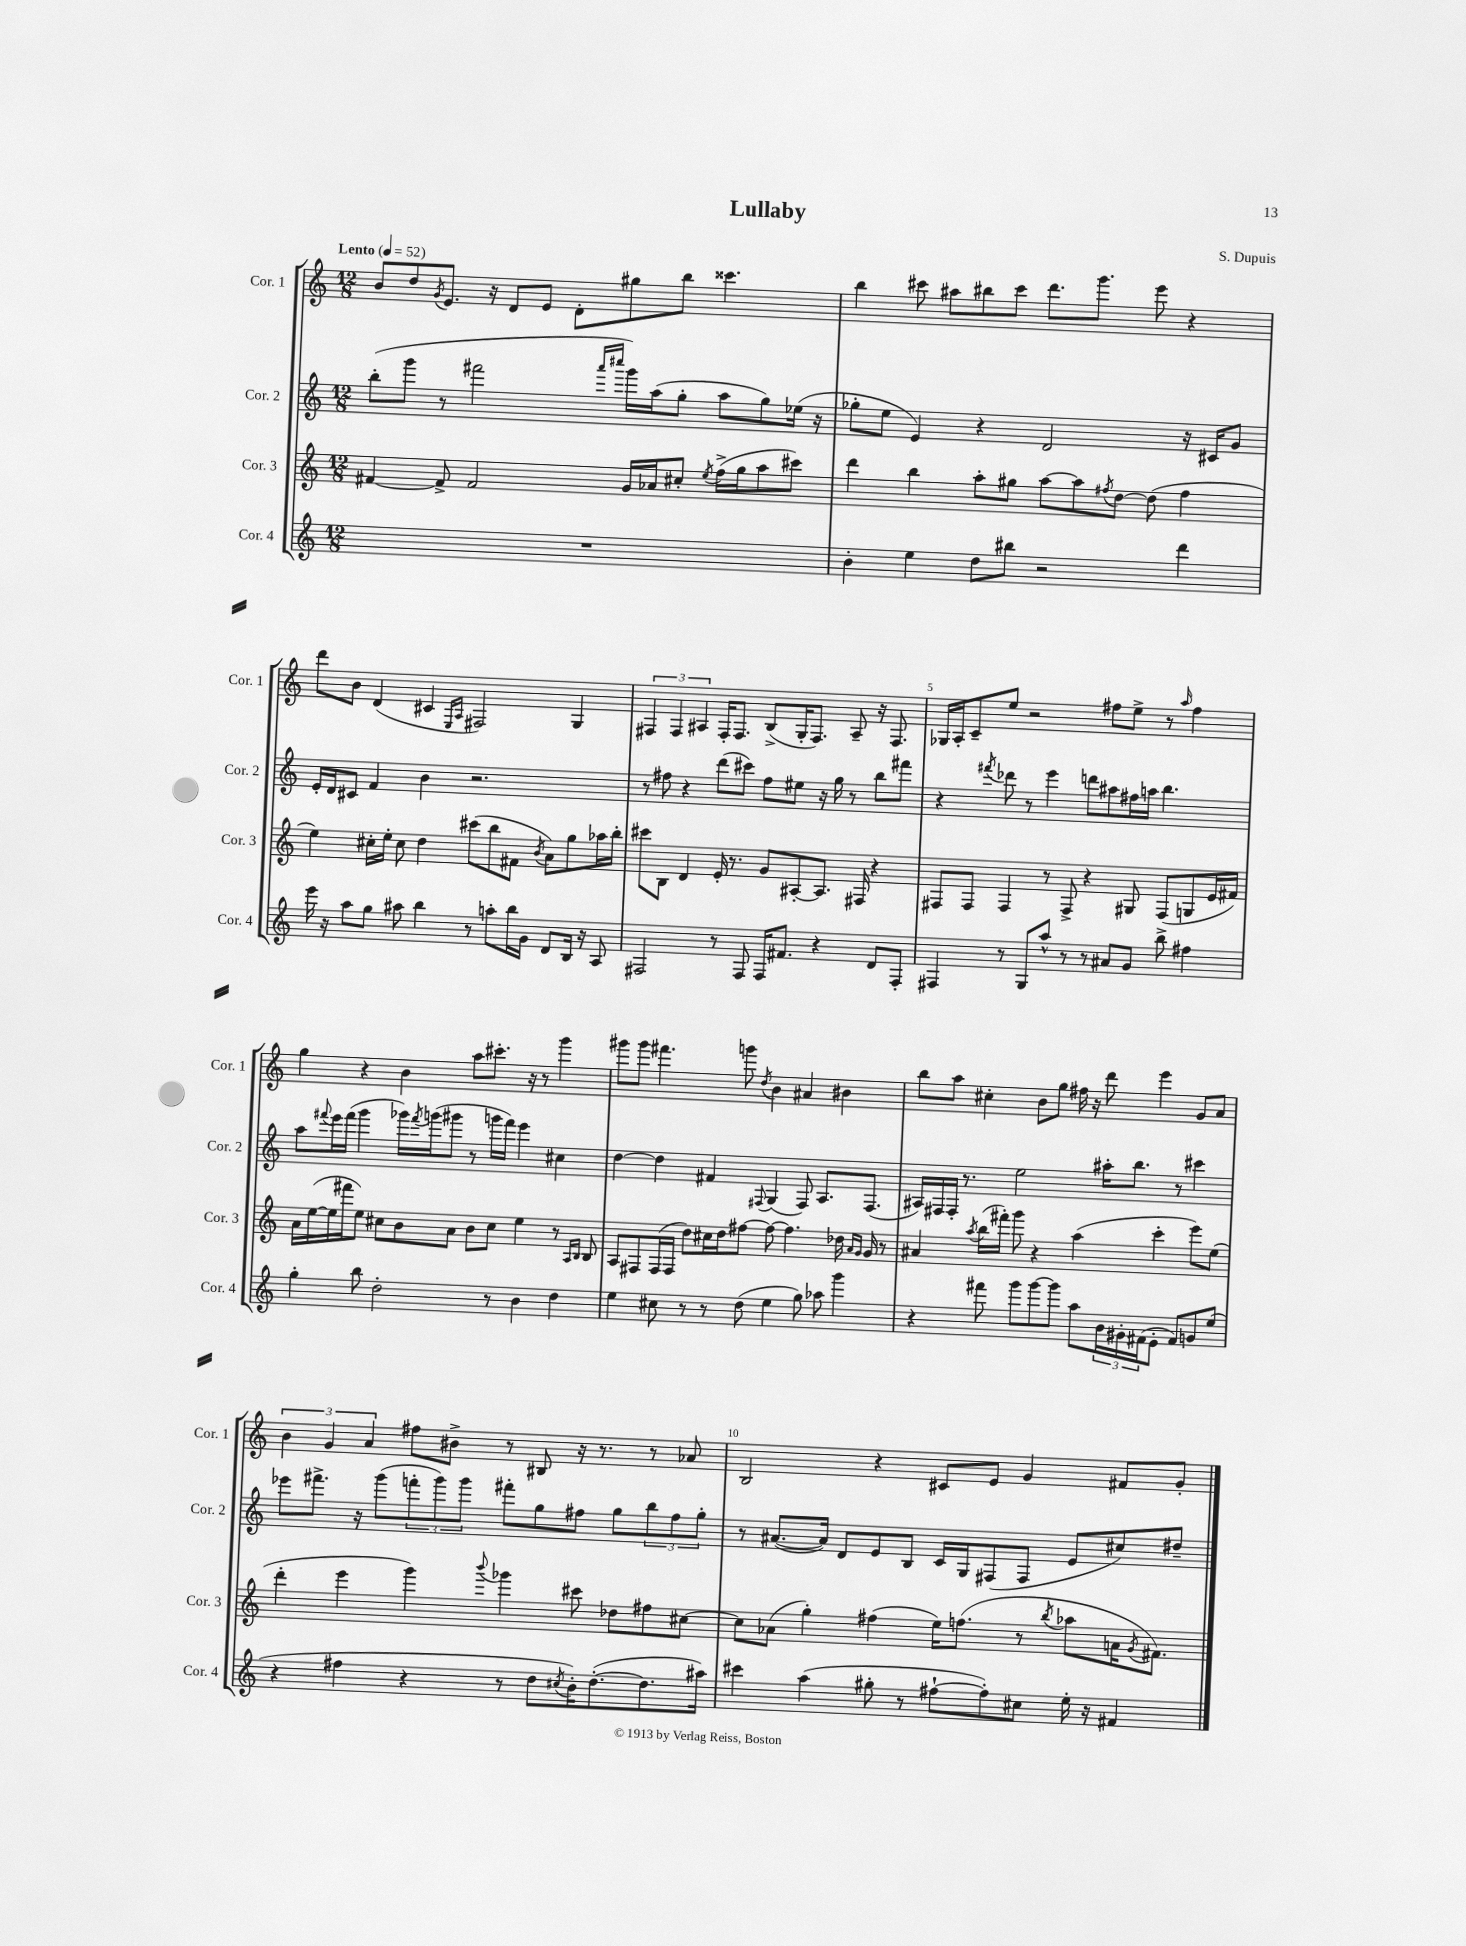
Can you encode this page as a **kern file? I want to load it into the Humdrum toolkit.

**kern	**kern	**kern	**kern
*staff4	*staff3	*staff2	*staff1
*clefG2	*clefG2	*clefG2	*clefG2
*k[]	*k[]	*k[]	*k[]
*M12/8	*M12/8	*M12/8	*M12/8
*MM52	*MM52	*MM52	*MM52
1.r	[4f#	(8bb'	8b
.	.	8ggg	8dd
.	.	.	8qg
.	8f#^]	8r	8.e
.	2f#	2fff#	.
.	.	.	16r
.	.	.	8d
.	.	.	8e
.	.	.	8d'
.	.	16qqaaa	.
.	.	16qqcccc#	.
.	16g	16ggg)	8gg#
.	16a-	(16aa	.
.	8cc#'	8gg'	8bb
.	8qee	.	.
.	(16ff^	8aa	4.ccc##
.	16gg	.	.
.	8aa	8gg)	.
.	8ccc#)	(16ee-	.
.	.	16r	.
=	=	=	=
4b'	4ddd	8gg-'	4bb
.	.	8ee	.
4ee	4bb	4e)	8ccc#
.	.	.	8aa#
8dd	8aa'	4r	8bb#
8bb#	8gg#	.	8ccc#
2r	[8aa	2d	8.ddd
.	8aa]	.	.
.	.	.	8.ggg
.	8qff#	.	.
.	[8dd	.	.
.	(8dd]	.	8eee
4ddd	4ff#	16r	4r
.	.	16c#	.
.	.	8g	.
=	=	=	=
16eee	4ee)	16e'	8ddd
16r	.	16d	.
8aa	.	8c#	8b
8gg	16cc#'	4f	(4d
.	16ee'	.	.
8aa#	8cc#	.	.
4bb	4dd	4b	4c#
.	.	.	16qqE
.	.	.	16qqA
8r	(8ccc#	2.r	2F#)
8aa'	8bb	.	.
16bb	8f#	.	.
16g	.	.	.
.	8qb	.	.
8d	8a)	.	.
16B	8gg	.	4G
16r	.	.	.
8A	16aa-	.	.
.	16bb'	.	.
=	=	=	=
2F#	8ccc#	8r	6F#
.	8B	8ff#	.
.	.	.	6F#
.	4d	4r	.
.	.	.	6A#
8r	16e'	(8ddd	16F#'
.	8.r	.	8.F#
8F#	.	8ccc#)	.
16F#	8g	8ff#	(8B^
8.f#	.	.	.
.	[8A#'	8ee#	16G'
.	.	.	8.F#)
4r	8.A#]	16r	.
.	.	16gg	.
.	.	8r	8A#~
.	16F#	.	.
8d	4r	8bb	16r
.	.	.	8.F#
8F#'	.	8fff#	.
=	=	=	=
4F#	8F#	4r	16G-
.	.	.	16A'
.	8F#	.	8c~
.	.	8qfff#	.
8r	4F#	8ddd-	8ee
8G	.	8r	2r
8aa^^	8r	4eee	.
8r	8F#^	.	.
8r	4r	8ddd	.
8a#	.	8aa#	8ff#
8g	8G#	16ff#	8ee^
.	.	16aa	.
8bb^	(8F#	4.bb	8r
.	.	.	16qqaa
4ff#	8G	.	4ff#
.	16e	.	.
.	16f#)	.	.
=	=	=	=
4gg'	16a	8aa	4gg
.	([16ee	.	.
.	.	8qqfff#	.
.	16ee]	16eee	.
.	16fff#	(16fff#	.
8bb	8ee)	4ggg	4r
2dd'	8cc#	.	.
.	8b	16ggg-)	4b
.	.	8qfff#	.
.	.	(16ggg	.
.	8a	8ggg#	.
.	8b	8r	8aa
8r	8cc#	16ggg	8.ccc#'
.	.	16fff#)	.
4b	4ee	4eee	.
.	.	.	16r
.	.	.	8r
4dd	8r	4cc#	4ggg
.	16qqA	.	.
.	16qqB	.	.
.	8B	.	.
=	=	=	=
4ee	8A	[4dd	8ggg#
.	8F#	.	8ggg#
8cc#	(16F#	4dd]	4.fff#
.	16F#	.	.
8r	8dd)	.	.
8r	16cc#	4f#	.
.	16dd	.	.
(8dd	[8ff#	.	8ggg
.	.	8qqF#	8qdd
4ee	8ff#_	(4G	4b
.	4.ff#]	.	.
8gg)	.	8F#)	4a#
8aa-	.	8.A	.
4ggg	16dd-	.	4b#
.	16qqa	.	.
.	16qqg	.	.
.	16g	(8.F#	.
.	8r	.	.
=	=	=	=
4r	4a#	16A#)	8bb
.	.	16F#	.
.	.	16F#'	8aa
.	.	8.r	.
.	8qaa	.	.
8fff#	(16bb	.	4cc#'
.	16fff#')	.	.
8ggg	8ggg	2ee	.
[8ggg	4r	.	8b
8ggg]	.	.	8gg
8aa	(4aa	.	16ff#
.	.	.	16r
24b	.	16aa#'	8ddd
24g#'	.	.	.
.	.	8.bb	.
(24f#	.	.	.
8e'	4ccc'	.	4eee
8f#)	.	8r	.
8g	8eee)	4ccc#	8g
(8ee	(8ee	.	8a
=	=	=	=
4r	4ddd'	8eee-	6b
.	.	8.fff#^	.
.	.	.	6g
4ff#	4eee	.	.
.	.	16r	.
.	.	.	6a
.	.	(8ggg	.
4r	4ggg)	12fff'	8ff#
.	.	12ggg)	.
.	.	.	8b#^
.	.	12ggg	.
.	8qqbbb	.	.
8r	4ggg-	8fff#'	8r
8dd	.	8gg	8B#
8qcc#	.	.	.
16b')	8ccc#	8ff#	16r
([8.dd'	.	.	8.r
.	8dd-	8gg	.
8.dd]	8ff#	12bb	8r
.	.	12ff#	.
.	[8cc#	.	8a-
.	.	12gg'	.
16aa#)	.	.	.
=	=	=	=
4ccc#	8cc#]	8r	2B
.	(8a-	([8.a#	.
(4aa	4gg')	.	.
.	.	16a#])	.
.	.	8d	.
8gg#'	(4ff#	8e	4r
8r	.	8B	.
[8ff#`	16ee)	16c	8c#
.	(8.ff	16G	.
8ff#'])	.	(8F#	8e
8cc#	8r	8F#	4g
.	8qbb	.	.
16ee'	8aa-	8e	.
16r	.	.	.
4f#	16a	8cc#)	8f#
.	8qg	.	.
.	8.f#)	.	.
.	.	8dd#~	8g'
==	==	==	==
*-	*-	*-	*-
